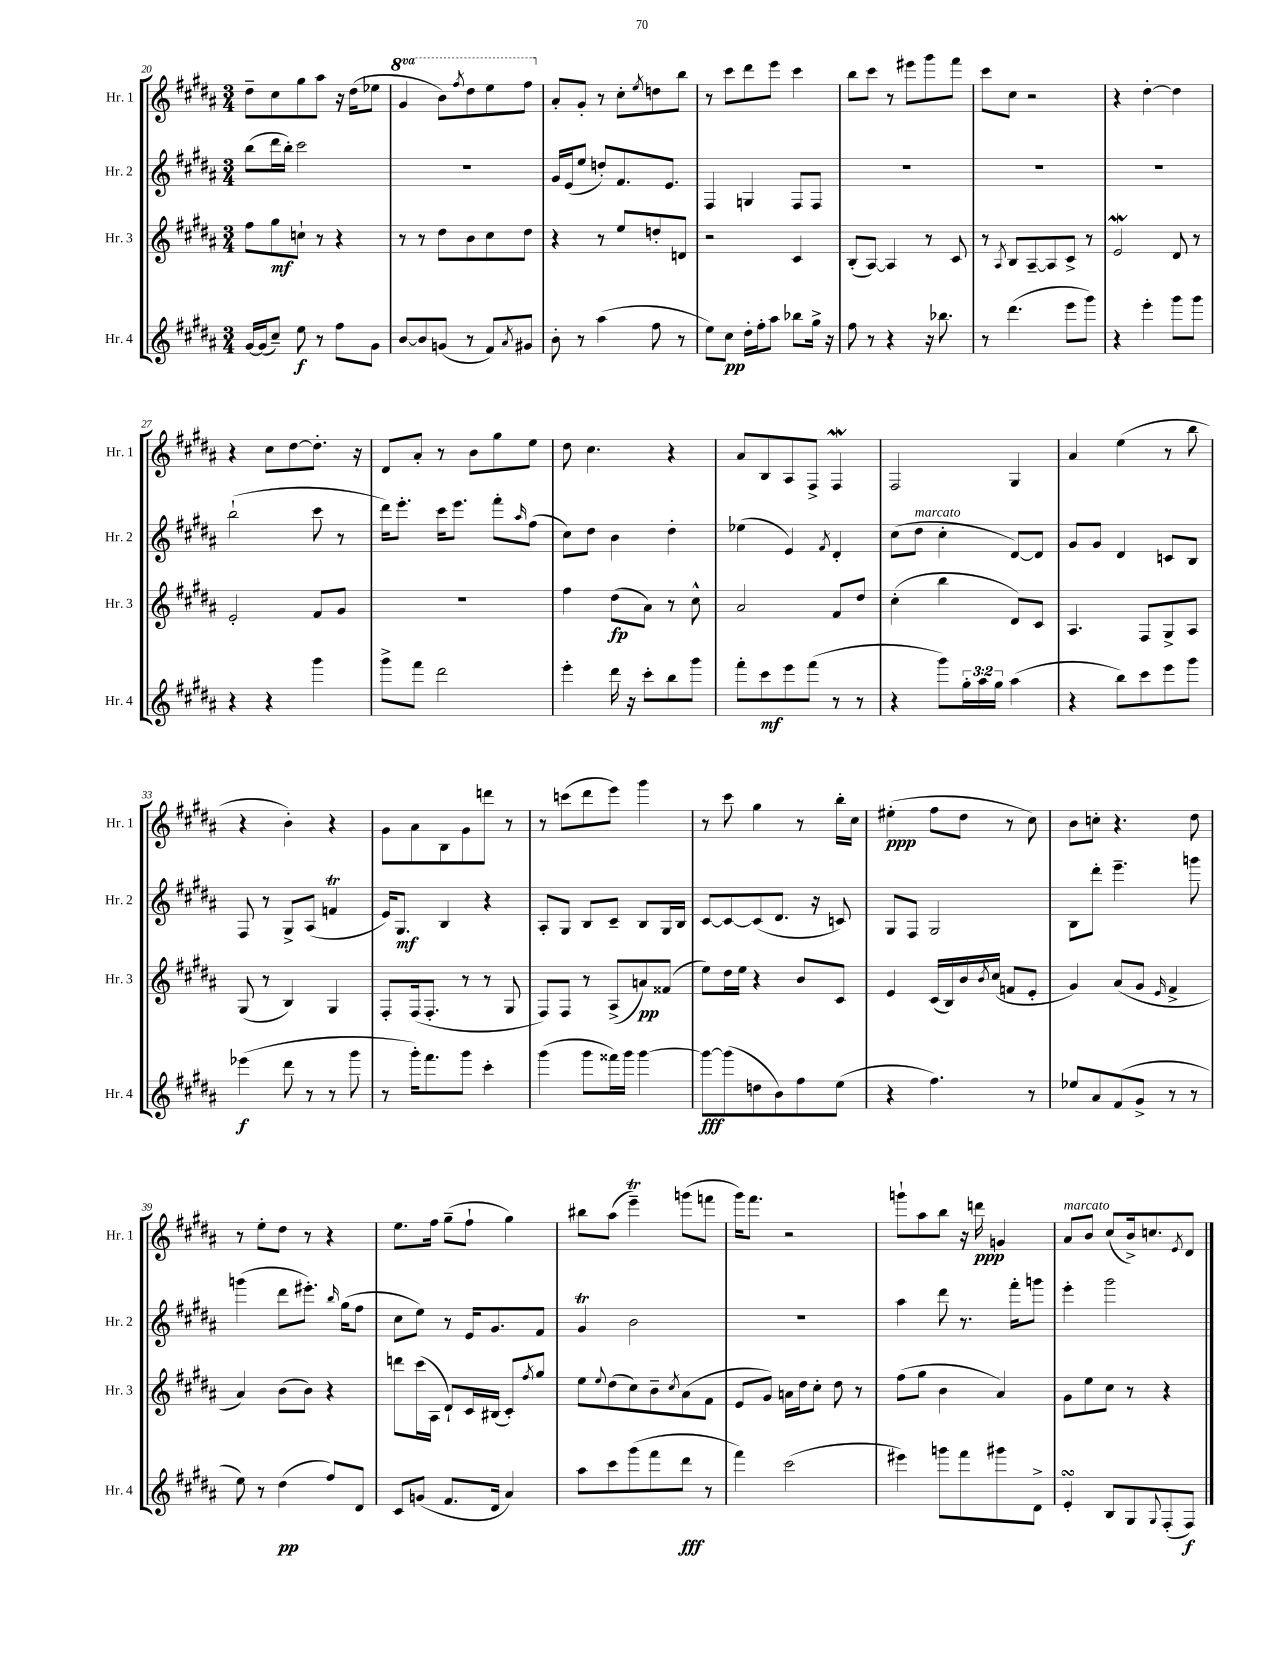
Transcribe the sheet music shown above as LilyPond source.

<<
\new StaffGroup <<
\new Staff = "s0" \with { instrumentName = "Hr. 1" shortInstrumentName = "Hr. 1" } {
    \clef treble \key b \major \numericTimeSignature \time 3/4 \set Staff.ottavationMarkups = #ottavation-simple-ordinals
    dis''8-- cis''8 gis''8 ais''8 r16 dis''16( ees''8 |
    \ottava #1 gis''4 b''8) \acciaccatura { fis'''8 } dis'''8 e'''8 fis'''8 \ottava #0 |
    ais'8-. gis'8-. r8 cis''8-. \acciaccatura { e''8 } d''8 b''8 |
    r8 cis'''8 dis'''8 e'''8 cis'''4 |
    b''8 cis'''8 r8 eis'''8 gis'''8 fis'''8 |
    cis'''8 cis''8 r2 |
    r4 dis''4~-. dis''4 |
    r4 cis''8 dis''8~ dis''8.-. r16 |
    dis'8 ais'8-. r8 b'8 gis''8 e''8 |
    dis''8 cis''4. r4 |
    ais'8 b8 ais8 fis8-> fis4\mordent |
    fis2 gis4 |
    ais'4 e''4( r8 b''8 |
    r4 b'4-.) r4 |
    gis'8 ais'8 b8 gis'8 d'''8 r8 |
    r8 c'''8( dis'''8 e'''8) gis'''4 |
    r8 cis'''8 gis''4 r8 b''16-. cis''16 |
    eis''4-.\ppp( fis''8 dis''8 r8 cis''8) |
    b'8 c''8-. r4. dis''8 |
    r8 e''8-. dis''8 r8 r4 |
    e''8. fis''16 gis''8--( fis''8-! gis''4) |
    bis''8 ais''8( e'''4--\trill) g'''8( f'''8 |
    gis'''16) fis'''8. r2 |
    g'''8-! ais''8 b''8 r16 d'''16\ppp g'4 |
    ais'8^\markup { \italic "marcato" } b'8 cis''8( b'16->) c''8. \acciaccatura { e'8 } dis'8 \bar "|." |
}
\new Staff = "s1" \with { instrumentName = "Hr. 2" shortInstrumentName = "Hr. 2" } {
    \clef treble \key b \major \numericTimeSignature \time 3/4
    b''8( dis'''16 b''16-.) cis'''2 |
    R2. |
    gis'16 e'16( e''8 d''8-.) fis'8. e'8. |
    fis4 g4 fis8 fis8 |
    R2. |
    R2. |
    R2. |
    b''2-!( cis'''8 r8 |
    dis'''16) e'''8.-. cis'''16 e'''8. fis'''8-. \grace { ais''16 } fis''8( |
    cis''8) dis''8 b'4 dis''4-. |
    ees''4( e'4) \acciaccatura { fis'8 } dis'4-. |
    cis''8( dis''8^\markup { \italic "marcato" } cis''4-. dis'8~) dis'8 |
    gis'8 gis'8 dis'4 c'8 b8 |
    fis8 r8 gis8-> ais8( f'4\trill |
    e'16) gis8.\mf b4 r4 |
    ais8-. gis8 b8 cis'8-- b8 gis16 b16 |
    cis'8~ cis'8~ cis'8( dis'8. r16 c'8) |
    gis8 fis8 gis2 |
    b8 dis'''8-. e'''4.-- g'''8 |
    g'''4( dis'''8 eis'''8.-.) \grace { b''16 } gis''16( fis''8 |
    cis''8 e''8) r8 e'16 gis'8. fis'8 |
    gis'4\trill b'2 |
    R2. |
    ais''4 dis'''8 r8. fis'''16-. g'''8 |
    e'''4-. gis'''2 \bar "|." |
}
\new Staff = "s2" \with { instrumentName = "Hr. 3" shortInstrumentName = "Hr. 3" } {
    \clef treble \key b \major \numericTimeSignature \time 3/4
    fis''8 gis''8\mf c''8-! r8 r4 |
    r8 r8 dis''8 b'8 cis''8 dis''8 |
    r4 r8 e''8 d''8-. d'8 |
    r2 cis'4 |
    b8-.( ais8~) ais4 r8 cis'8 |
    r8 \acciaccatura { ais8 } b8 ais8~-- ais8 cis'8-> r8 |
    e'2\mordent dis'8 r8 |
    e'2-. fis'8 gis'8 |
    R2. |
    fis''4 dis''8\fp( ais'8) r8 cis''8-^ |
    ais'2 fis'8 dis''8 |
    cis''4-.( b''4 dis'8) cis'8 |
    ais4. fis8 gis8-> ais8 |
    gis8( r8 b4) gis4 |
    fis8-. fis16( fis8.-. r8 r8 gis8 |
    fis8) fis8 r8 ais8->( a'8\pp) fisis'8( |
    e''8) dis''16 e''16 r4 b'8 cis'8 |
    e'4 cis'16( b16) b'16 \acciaccatura { b'8 } cis''16( f'8 e'8-. |
    gis'4) ais'8( gis'8 \grace { e'16 } fis'4-> |
    ais'4) b'8( b'8) r4 |
    d'''8 cis'''16( ais16 dis'8-!) cis'16 bis16( cis'8-.) \acciaccatura { fis''8 } gis''8 |
    e''8 \appoggiatura { e''8 } dis''8( cis''8) b'8-- \acciaccatura { cis''8 } ais'8( fis'8 |
    e'8 gis'8) a'16 dis''16 cis''8-. dis''8 r8 |
    fis''8( gis''8 b'4 ais'4) |
    gis'8 e''8 cis''8 r8 r4 \bar "|." |
}
\new Staff = "s3" \with { instrumentName = "Hr. 4" shortInstrumentName = "Hr. 4" } {
    \clef treble \key b \major \numericTimeSignature \time 3/4 \override Staff.TupletNumber.text = #tuplet-number::calc-fraction-text
    gis'16~ gis'16( cis''8--) e''8\f r8 fis''8 gis'8 |
    b'8~ b'8 g'8( r8 fis'8) \acciaccatura { ais'8 } gis'8 |
    b'8-. r8 ais''4( fis''8 r8 |
    e''8) cis''8\pp dis''16-. fis''16-. ais''8 bes''8 gis''16-> r16 |
    fis''8 r8 r4 r16 bes''8. |
    r8 dis'''4.( e'''8 gis'''8) |
    r4 e'''4-. gis'''8 gis'''8 |
    r4 r4 gis'''4 |
    gis'''8-> fis'''8 dis'''2 |
    e'''4-. dis'''16 r16 cis'''8-. b''8 gis'''8 |
    fis'''8-. cis'''8\mf e'''8 fis'''8( r8 r8 |
    r4 gis'''8) \tuplet 3/2 { gis''16-. ais''16 gis''16 } ais''4( |
    r4 b''8) cis'''8 e'''8 gis'''8 |
    ees'''4\f( dis'''8 r8 r8 gis'''8 |
    r8 gis'''16-.) fis'''8. gis'''8 cis'''4-. |
    gis'''4( gis'''8 fisis'''16) gis'''16 gis'''4~ |
    gis'''8~\fff gis'''8( d''8 b'8) fis''8 e''8( |
    r4 fis''4.) r8 |
    ees''8 ais'8 fis'8( gis'8-> r8 r8 |
    e''8) r8 dis''4\pp( fis''8) dis'8 |
    cis'8 g'8( fis'8. dis'16 ais'4) |
    ais''8 cis'''8 gis'''8( fis'''8 dis'''8\fff r8 |
    fis'''4) cis'''2( |
    eis'''4) g'''8 fis'''8 gis'''8 dis'8-> |
    e'4-.\turn b8 gis8 \appoggiatura { gis8 } fis8-.( fis8\f) \bar "|." |
}
>>
>>
\layout { \context { \Score currentBarNumber = #20 } }
